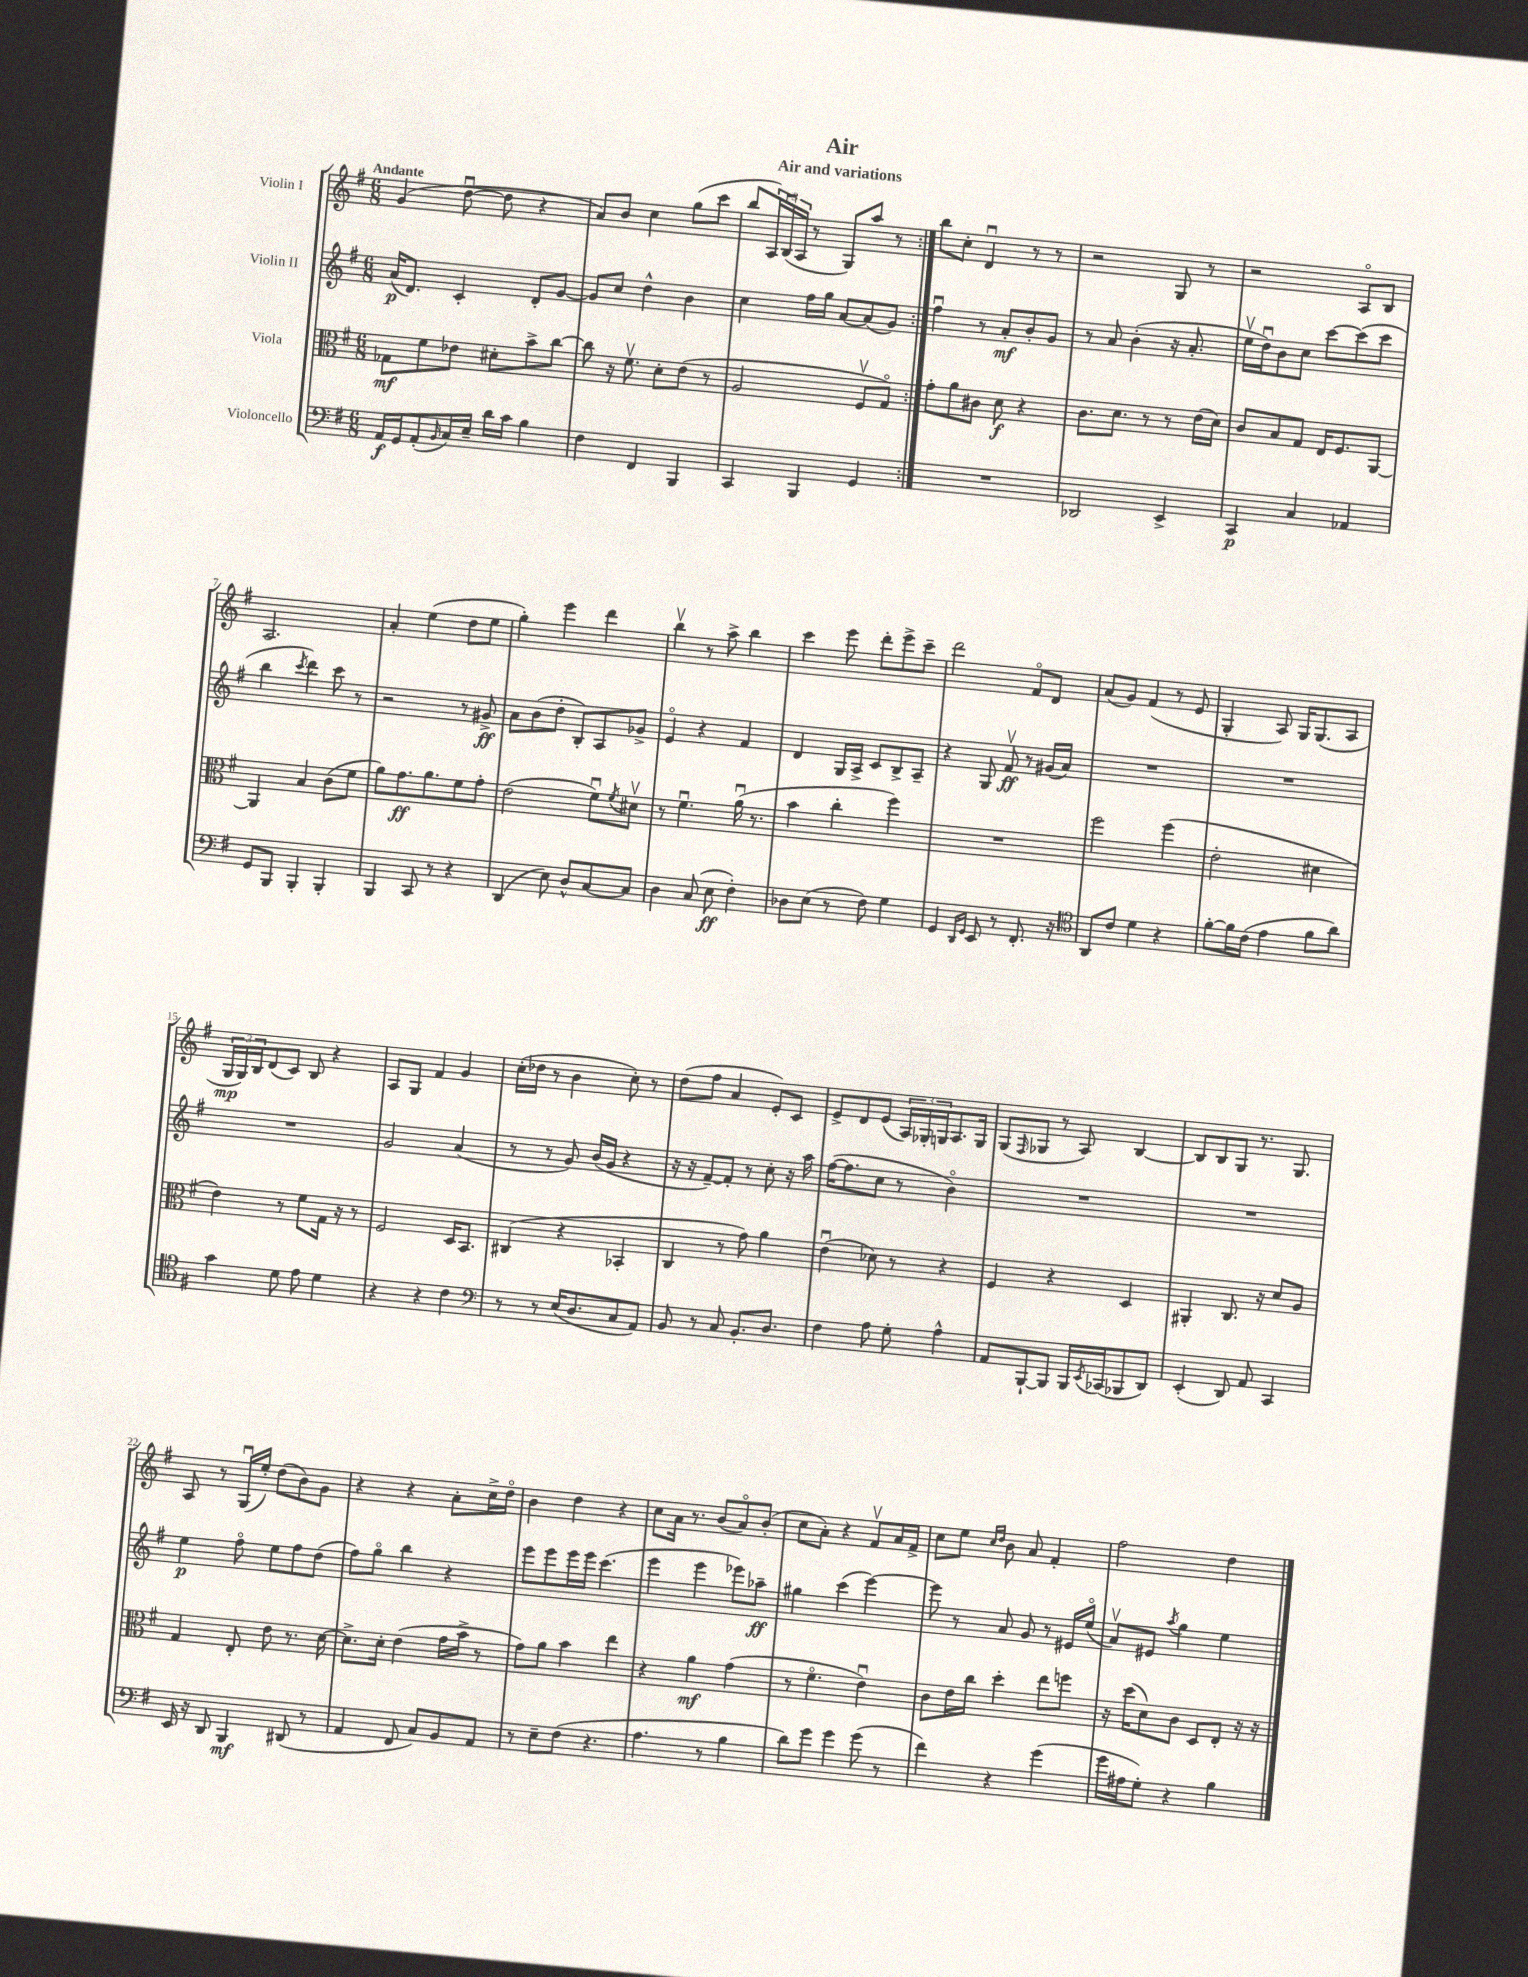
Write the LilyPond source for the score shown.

\header { title = "Air" subtitle = "Air and variations" }
<<
\new StaffGroup <<
\new Staff = "s0" \with { instrumentName = "Violin I" } {
    \clef treble \key g \major \numericTimeSignature \time 6/8 \tempo "Andante"
    \repeat volta 2 { g'4( d''8~\downbow d''8 r4 |
    a'8) b'8 c''4 g''8( c'''8 |
    b''8 \tuplet 3/2 { a16) b16\downbow( a16 } r8 g8) a''8 r8 | }
    b''8 c''8-. d'4\downbow r8 r8 |
    r2 g8 r8 |
    r2 a8\flageolet b8 |
    a2. |
    a'4-. e''4( d''8 e''8 |
    g''4-.) e'''4 d'''4 |
    b''4\upbow r8 a''8-> b''4 |
    c'''4 e'''8 d'''8-. e'''8-> c'''8-- |
    d'''2 fis'8\flageolet d'8 |
    a'8( g'8) fis'4( r8 e'8 |
    g4-. a8) g16 g8.( a8 |
    \tuplet 3/2 { g16\mp g16) b16 } d'8( c'8) b8 r4 |
    a8 g8 fis'4 g'4 |
    c''16-.( des''16 r8 b'4 c''8-.) r8 |
    d''8( fis''8 a'4 e'8-.) c'8 |
    e'8-> d'8 e'8( \tuplet 3/2 { a16) ges16-. g16 } a8. g16 |
    g8( \grace { fis16 } ges8 r8 a8) b4~ |
    b8 b8 g8 r8. g8. |
    a8 r8 g16\downbow( e''16-.) d''8( b'8) g'8 |
    r4 r4 a'8-. c''16-> d''16\flageolet |
    b'4 d''4 r4 |
    c''8 a'16 r8. b'8( a'8\flageolet) b'8-.( |
    c''8 a'8-.) r4 fis'8\upbow a'16 fis'16-> |
    c''8 e''8 \grace { c''16 d''16 } b'8 a'8 fis'4-. |
    fis''2 d''4 \bar "|." |
}
\new Staff = "s1" \with { instrumentName = "Violin II" } {
    \clef treble \key g \major \numericTimeSignature \time 6/8
    \repeat volta 2 { a'16\p( d'8.) c'4-. d'8-. g'8~ |
    g'8 c''8 d''4-^ b'4 |
    c''4 fis''16 g''16 a'8~ a'8( g'8) | }
    fis''4\downbow r8 a'8-.\mf b'8-. g'8 |
    r8 a'8 b'4-.( r16 a'8.-. |
    e''16\upbow d''16\downbow) b'8 c''8 c'''8~ c'''8( c'''8 |
    b''4 \acciaccatura { c'''8 } d'''4) c'''8 r8 |
    r2 r8 gis'8->\ff |
    a'8 b'8( d''8-. b8-.) a8 ges'8-> |
    e'4\flageolet r4 fis'4 |
    d'4 g16 a16-> c'8 b8-> a8-- |
    r4 g8 fis'8\upbow\ff r8 gis'16( a'16) |
    R2. |
    R2. |
    R2. |
    g'2 a'4( |
    r8 r8 g'8) b'16( g'16 r4 |
    r16 r16 fis'8~--) fis'8-. r8 c''8-. r16 a''16 |
    fis''16~( fis''8. c''8 r8 b'4\flageolet) |
    R2. |
    R2. |
    e''4\p fis''8\flageolet e''8 fis''8 d''8( |
    fis''8) g''8\flageolet b''4 r4 |
    e'''8 e'''8 e'''16 e'''16 c'''4.( |
    e'''4 e'''4 ees'''8) aes''8--\ff |
    gis''4 c'''4( e'''4~) |
    e'''8 r8 a'8 g'8 r8 eis'16 e''16\flageolet( |
    a'8\upbow) eis'8 \acciaccatura { a''8 } g''4 e''4 \bar "|." |
}
\new Staff = "s2" \with { instrumentName = "Viola" } {
    \clef alto \key g \major \numericTimeSignature \time 6/8
    \repeat volta 2 { ges8\mf fis'8 ees'8 dis'8-. b'8-> c''8~ |
    c''8 r16 fis'8.\upbow d'8-. e'8( r8 |
    a2 fis8\upbow g8\flageolet) | }
    g'8-. a'8 cis'8 d'8\f r4 |
    c'8. d'8. r8 r8 e'16( d'16) |
    c'8 b8 g8 e16 fis8. a,8~ |
    a,4 b4 c'8( fis'8 |
    a'8) g'8.\ff a'8. fis'8 g'8-. |
    e'2( fis'8\downbow) \acciaccatura { fis'8 } dis'8\upbow |
    r8 fis'4.\downbow a'16\downbow( r8. |
    b'4 c''4-. fis''4) |
    R2. |
    fis''2 fis''4( |
    e'2-. dis'4 |
    e'4) r8 fis'8 g16 r16 r8 |
    fis2 d16 b,8. |
    cis4( r4 bes,4-. |
    c4 r8 g'8) a'4 |
    e'4\downbow( des'8) r8 r4 |
    fis4 r4 d4 |
    ais,4-. c8. r16 d'8 a8 |
    g4 e8-. e'8 r8. d'16~ |
    d'8.-> d'16-. e'4( g'16 b'16-> r8 |
    g'8) a'8 b'4 e''4 |
    r4 a'4\mf g'4( |
    r8 fis'4.\flageolet e'4\downbow) |
    c'8 e'16 c''16 d''4-. e''8 f''8 |
    r16 d''16( d'8) c'8 d8 e8-. r16 r16 \bar "|." |
}
\new Staff = "s3" \with { instrumentName = "Violoncello" } {
    \clef bass \key g \major \numericTimeSignature \time 6/8
    \repeat volta 2 { a,16\f g,16 a,8-.( \grace { b,16 } c16) e16-- d'16 c'16 b4 |
    fis4 fis,4 b,,4 |
    c,4 b,,4 g,4 | }
    R2. |
    des,2 e,4-> |
    c,4\p c4 aes,4 |
    g,8 b,,8 b,,4-. b,,4-. |
    b,,4 c,8 r8 r4 |
    d,4( e8) d8-^ c8~ c8 |
    d4 c8( e8\ff fis4-.) |
    des8 e8( r8 fis8) g4 |
    g,4 \grace { d,16 g,16 } e,8 r8 fis,8.-. r16 |
    \clef tenor a,8 c'8 d'4 r4 |
    fis'8~-. fis'16 c'16( e'4 fis'8 a'8) |
    g'4 d'8 e'8 d'4 |
    r4 r4 c'4 |
    \clef bass r8 r8 e16( d8. c8 a,8) |
    b,8 r8 c8 b,8.-. d8. |
    fis4 a8 g8-. a4-^ |
    a,8 b,,8~-! b,,8 b,,16 \acciaccatura { e,8 } ces,16( bes,,8 d,8) |
    e,4-.( d,8) a,8 c,4 |
    e,16 r16 d,8 b,,4\mf dis,8( r8 |
    a,4 fis,8 c8) b,8 a,8 |
    r8 e8-- fis8( r4. |
    a4. r8 b4 |
    d'8) g'8 g'4 g'8( r8 |
    fis'4) r4 g'4( |
    g'16 ais16 g8-.) r4 b4 \bar "|." |
}
>>
>>
